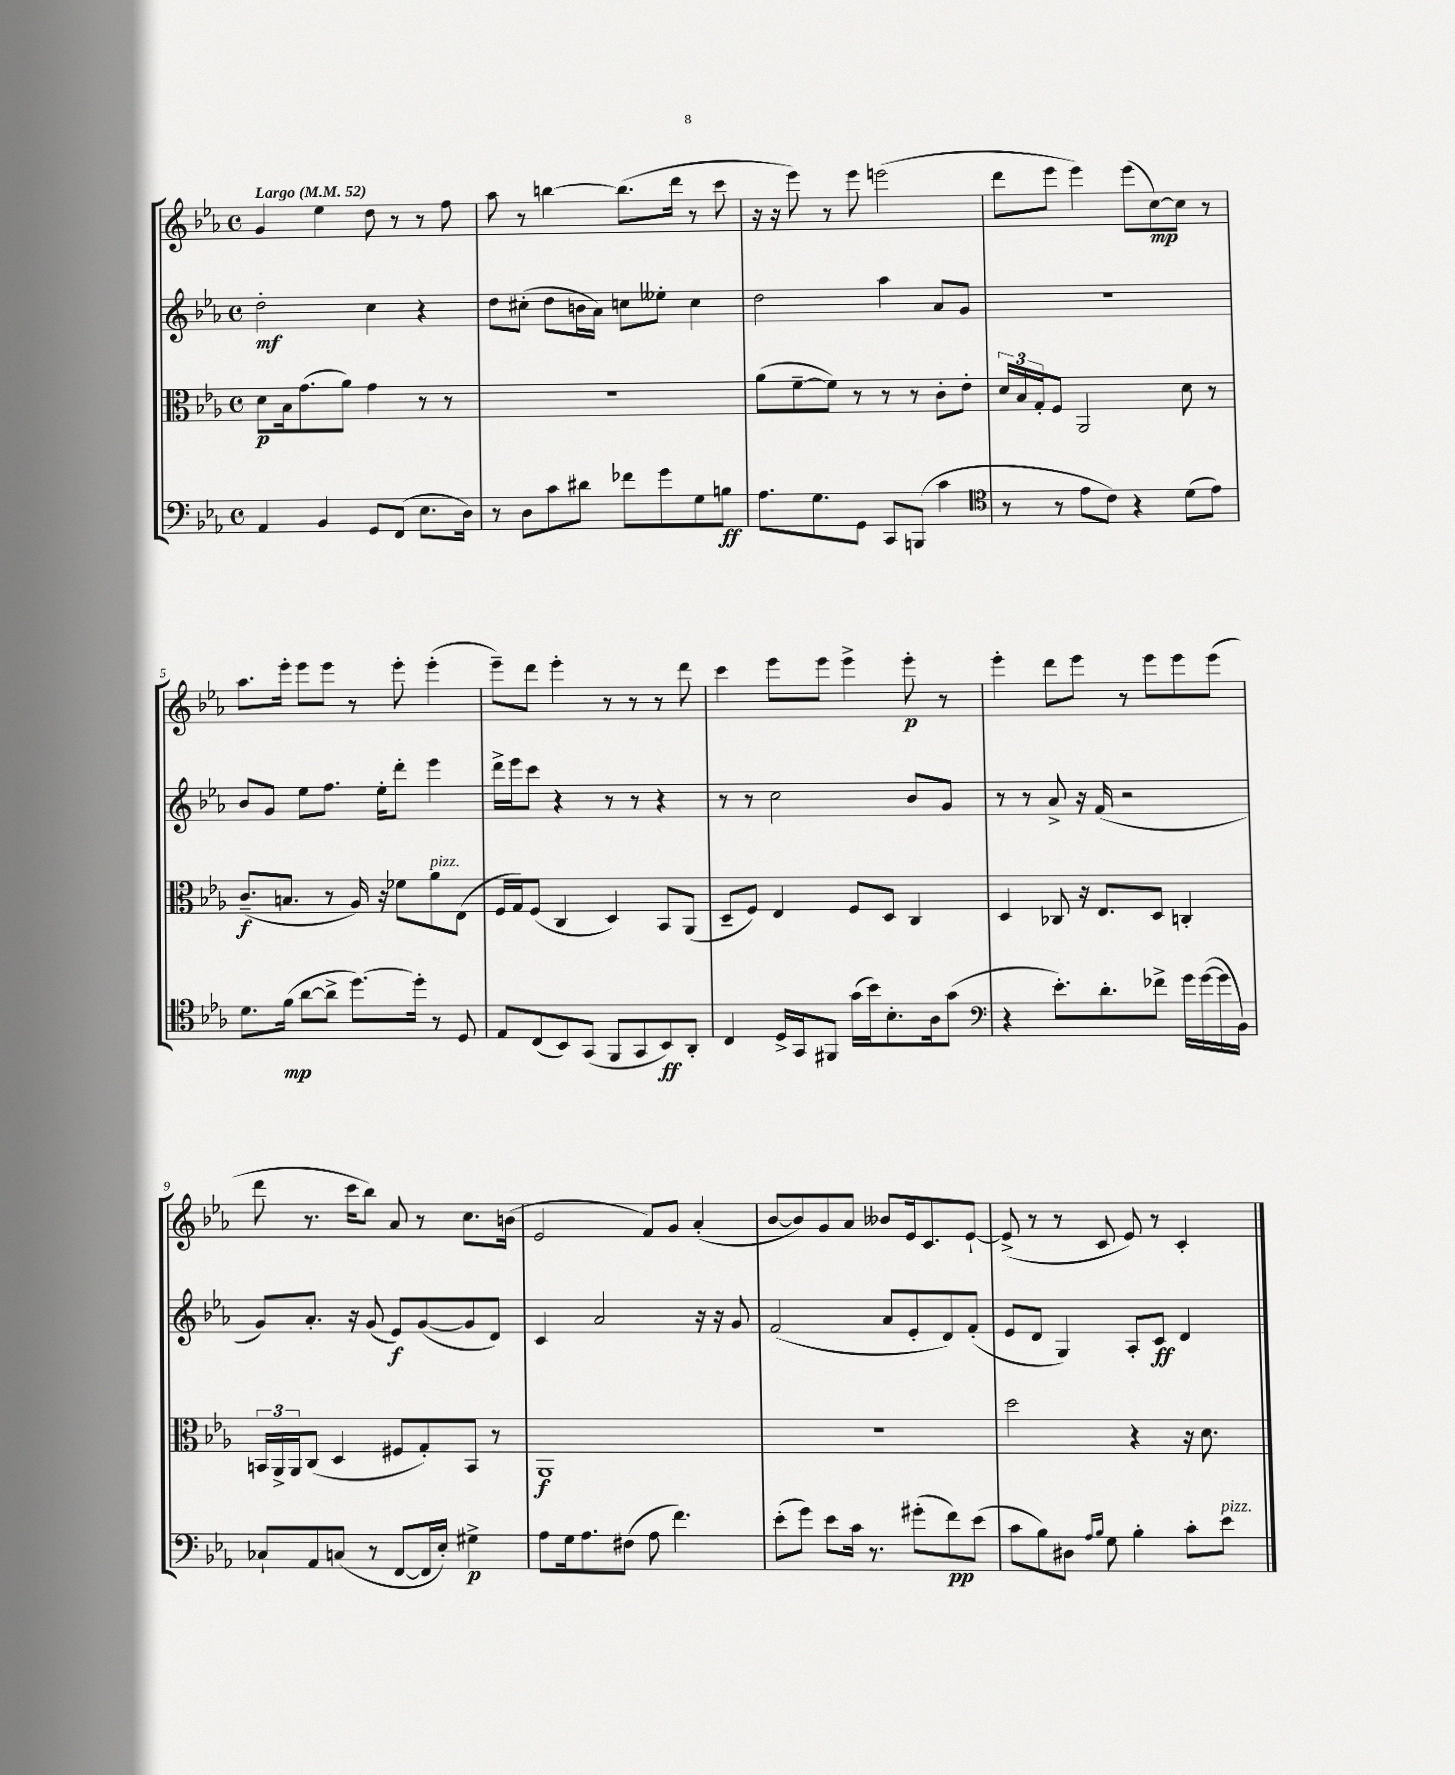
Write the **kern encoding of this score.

**kern	**kern	**kern	**kern
*staff4	*staff3	*staff2	*staff1
*clefF4	*clefC3	*clefG2	*clefG2
*k[b-e-a-]	*k[b-e-a-]	*k[b-e-a-]	*k[b-e-a-]
*M4/4	*M4/4	*M4/4	*M4/4
*met(c)	*met(c)	*met(c)	*met(c)
*MM52	*MM52	*MM52	*MM52
4AA-	8d	2dd'	4g
.	16B-	.	.
.	(8.g	.	.
4BB-	.	.	4ee-
.	8a-)	.	.
8GG	4g	4cc	8dd
(8FF	.	.	8r
8.E-	8r	4r	8r
.	8r	.	8ff
16D)	.	.	.
=	=	=	=
8r	1r	8dd	8aa-
8D	.	(8cc#'	8r
8c	.	8dd	[4bb
8d#	.	16b	.
.	.	16a-)	.
8f-	.	8cc	(8.bb]
8g	.	8ee--'	.
.	.	.	16ddd
8G	.	4cc	8r
8B	.	.	8ccc
=	=	=	=
8.A-	(8a-	2dd	16r
.	.	.	16r
.	[8f~	.	8eee-)
8.G	.	.	.
.	8f])	.	8r
8GG	8r	.	8eee-
8CC	8r	4aa-	(2eee
(8BBB	8r	.	.
4c	8c'	8a-	.
.	8e-'	8g	.
=	=	=	=
*clefC4	*	*	*
8r	24d	1r	8ddd
.	24B-	.	.
.	24G'	.	.
8r	8F	.	8eee-
8e-	2AA-	.	4eee-)
8c)	.	.	.
4r	.	.	(8eee-
.	.	.	[8cc)
(8d	8d	.	8cc]
8e-)	8r	.	8r
=	=	=	=
8.d	(8.c~	8b-	8.aa-
.	.	8g	.
(16f	8.B	.	16eee-'
[8a-	.	8ee-	8eee-
8a-^]	8r	8.ff	8eee-
[8.dd)	16A-)	.	8r
.	16r	16ee-'	.
.	8f-	8ddd'	8eee-'
16dd']	.	.	.
8r	8a-	4eee-	(4eee-'
8D	(8E-	.	.
=	=	=	=
8E-	16F	16ddd^	8eee-~)
.	16G)	16eee-	.
(8C	(8F	8ccc	8ddd
8BB-)	4C	4r	4eee-'
(8GG	.	.	.
8FF	4D)	8r	8r
8GG	.	8r	8r
8BB-)	8BB-	4r	8r
8AA-'	(8AA-	.	8ddd
=	=	=	=
4C	8D~	8r	4ccc
.	8F)	8r	.
16D^	4E-	2cc	8eee-
16GG	.	.	.
8FF#	.	.	8eee-
(16g	8F	.	4eee-^
16b-)	.	.	.
8.B-'	8D	.	.
.	4C	8b-	8eee-'
16A-	.	.	.
(8g	.	8g	8r
=	=	=	=
*clefF4	*	*	*
4r	4D	8r	4eee-'
.	.	8r	.
8.e-')	8C-	8a-^	8ddd
.	16r	16r	8eee-
8.d'	8.E-	(16f	.
.	.	2r	8r
8f-^	8D	.	8eee-
16g	4C'	.	8eee-
([16g	.	.	.
16g]	.	.	(8eee-
16BB-)	.	.	.
=	=	=	=
8C-`	24BB	8g)	8ddd
.	24AA-^	.	.
.	24AA-	.	.
8AA-	(8C	8.a-'	8.r
(8C	4D	.	.
.	.	16r	16ccc
8r	.	(8g	8bb-)
[8FF	8F#	8e-)	8a-
16FF]	8G')	([8g	8r
16E-')	.	.	.
4G#^	8BB	8g]	8.cc
.	8r	8d)	.
.	.	.	(16b
=	=	=	=
8A-	1AA-	4c	2e-
16G	.	.	.
8.A-	.	.	.
.	.	2a-	.
(8F#	.	.	.
8A-	.	.	8f)
4.f)	.	.	8g
.	.	16r	(4a-'
.	.	16r	.
.	.	8g	.
=	=	=	=
(8e-'	1r	(2f	[8b-
8g)	.	.	8b-])
8e-	.	.	8g
16c	.	.	8a-
8.r	.	.	.
.	.	8a-	8b--
(8g#'	.	8e-'	16e-
.	.	.	8.c
8f)	.	8d)	.
(8e-	.	(8f'	[8e-`
=	=	=	=
8c	2dd	8e-	(8e-^]
8B-)	.	8d	8r
8D#	.	4G)	8r
16qqA-	.	.	.
16qqB-	.	.	.
8G	.	.	8c
4B-'	4r	8A-'	8e-)
.	.	8c	8r
8c'	16r	4d	4c'
.	8.d	.	.
8e-	.	.	.
==	==	==	==
*-	*-	*-	*-
